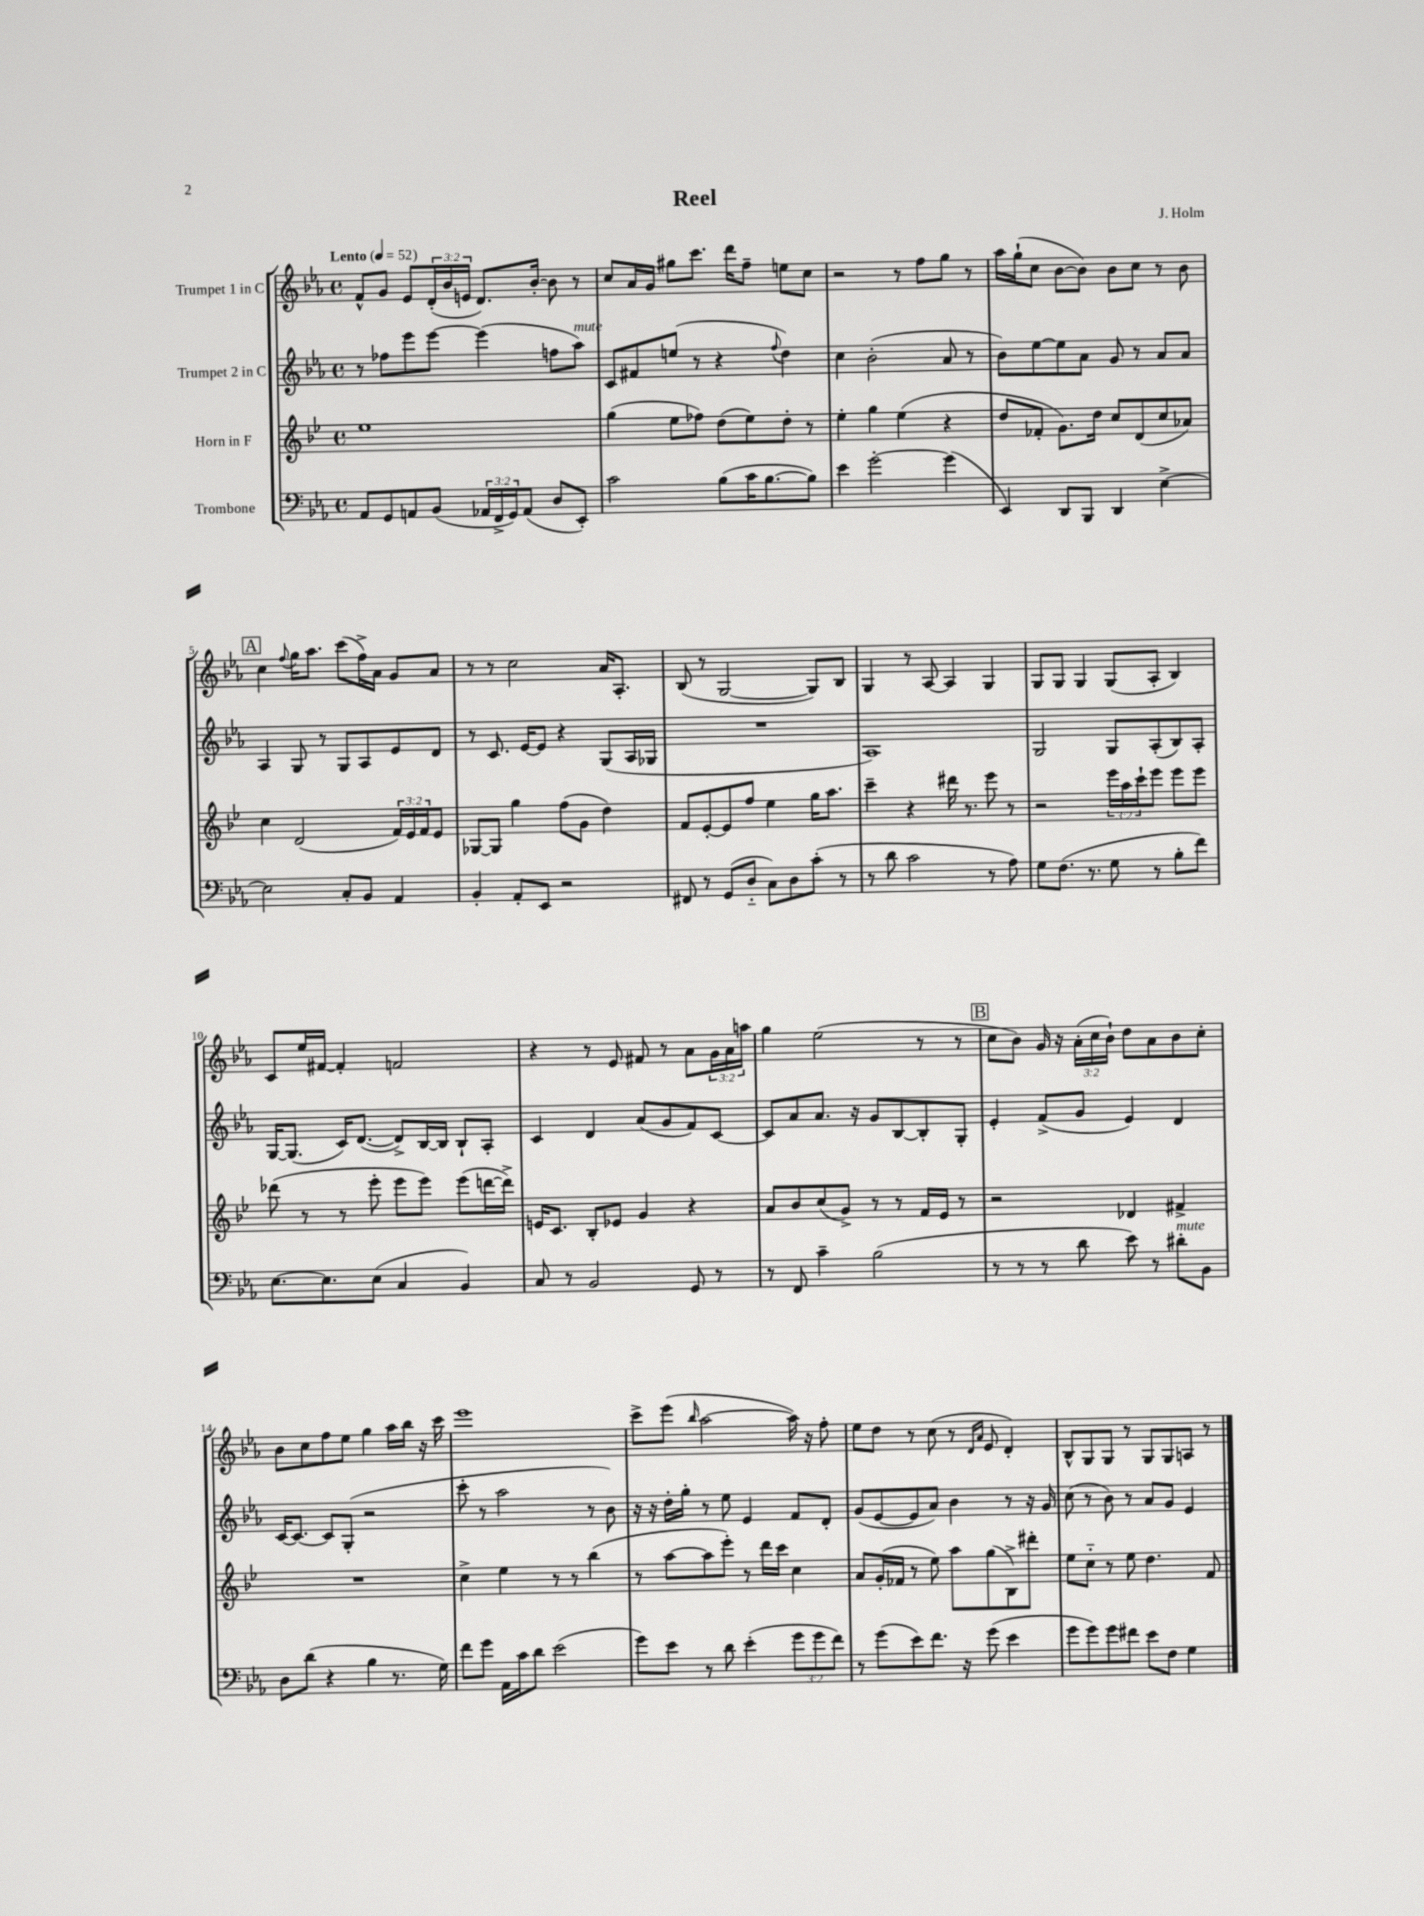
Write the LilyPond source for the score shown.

\header { title = "Reel" composer = "J. Holm" }
<<
\new StaffGroup <<
\new Staff = "s0" \with { instrumentName = "Trumpet 1 in C" } {
    \clef treble \key ees \major \defaultTimeSignature \time 4/4 \override Staff.TupletNumber.text = #tuplet-number::calc-fraction-text \tempo "Lento" 4 = 52
    f'8-^ g'8 ees'8 \tuplet 3/2 { d'16-.( bes'16 e'16 } d'8.) bes'16~-. bes'8 r8 |
    c''8 aes'16 g'16 gis''8 c'''8. d'''16 f''8-- e''8 c''8 |
    r2 r8 f''8 g''8 r8 |
    aes''16 g''16-!( c''8 bes'8~ bes'8) bes'8 c''8 r8 bes'8 |
    \mark \markup { \box "A" } c''4 \appoggiatura { f''8 } g''16 aes''8. c'''8( f''16->) aes'16 g'8 aes'8 |
    r8 r8 c''2 aes'16 aes8.-. |
    bes8( r8 g2~ g8) bes8 |
    g4 r8 aes8~ aes4 g4 |
    g8 g8 g4 g8( aes8-. bes4) |
    c'8 ees''16 fis'16~ fis'4-. f'2 |
    r4 r8 ees'8 fis'8 r8 aes'8 \tuplet 3/2 { g'16 aes'16 a''16 } |
    g''4 ees''2( r8 r8 |
    \mark \markup { \box "B" } c''8 bes'8) g'16 r16 \tuplet 3/2 { aes'16-.( c''16 bes'16-!) } d''8 aes'8 bes'8 c''8-. |
    bes'8 c''8 f''8 ees''8 g''4 aes''16 bes''16 r16 c'''16 |
    ees'''1 |
    c'''8-> ees'''8( \grace { bes''16 } aes''2~ aes''16) r16 f''8-. |
    ees''8 d''8 r8 c''8( r8 \grace { d'16 aes'16 } ees'8 d'4-.) |
    bes8-^ g8 g8 r8 g8 g8 a8 r8 \bar "|." |
}
\new Staff = "s1" \with { instrumentName = "Trumpet 2 in C" } {
    \clef treble \key ees \major \defaultTimeSignature \time 4/4
    r8 fes''8 ees'''8 ees'''8~ ees'''4( f''8 aes''8^\markup { \italic "mute" }) |
    c'8 fis'8 e''8( r8 r4 \appoggiatura { f''8 } d''4) |
    c''4 bes'2-.( aes'8 r8 |
    bes'8) ees''8~ ees''8 aes'8 g'8 r8 aes'8 aes'8 |
    \mark \markup { \box "A" } aes4 g8 r8 g8 aes8 ees'8 d'8 |
    r8 c'8. ees'16~ ees'8 r4 g8( aes16 ges16 |
    R1 |
    aes1) |
    g2 g8 aes8-.( bes8) aes8-. |
    g16~ g8.( c'16) d'8.~( d'8->) bes16~ bes16 bes8-! aes8-. |
    c'4 d'4 aes'8( g'8 f'8) c'8~ |
    c'8 aes'8 aes'8. r16 g'8 bes8~ bes8-. g8-. |
    \mark \markup { \box "B" } ees'4-. f'8->( g'8 ees'4) d'4 |
    c'16~ c'8.~ c'8 g8-.( r2 |
    c'''8-. r8 aes''2 r8 bes'8) |
    r16 r16 d''16-. g''16-. r8 ees''8 ees'4 f'8 d'8-. |
    g'8( ees'8~ ees'8 aes'8) bes'4 r8 r16 g'16 |
    c''8( r8 bes'8) r8 aes'8 g'8 ees'4 \bar "|." |
}
\new Staff = "s2" \with { instrumentName = "Horn in F" } {
    \clef treble \key bes \major \defaultTimeSignature \time 4/4 \override Staff.TupletNumber.text = #tuplet-number::calc-fraction-text
    ees''1 |
    g''4( ees''8 fes''8) d''8( ees''8) d''8-. r8 |
    ees''4-. g''4 ees''4( r4 |
    d''8 fes'8-. g'8.) d''16 c''8 d'8( c''8 aes'8) |
    \mark \markup { \box "A" } c''4 d'2( \tuplet 3/2 { f'16) ees'16 f'16 } ees'8 |
    ges8~ ges8 g''4 f''8( g'8 d''4) |
    f'8 ees'8~-. ees'8 f''8 ees''4 g''16 a''8. |
    c'''4-- r4 dis'''16 r8. ees'''8 r8 |
    r2 \tuplet 3/2 { ees'''16 a''16 c'''16-! } ees'''8 ees'''8 ees'''8 |
    des'''8( r8 r8 ees'''8-. ees'''8 ees'''8) ees'''8( d'''16~ d'''16->) |
    e'16 c'8. bes8-. ees'8 g'4 r4 |
    a'8 bes'8 c''8( g'8->) r8 r8 f'16 ees'16 r8 |
    \mark \markup { \box "B" } r2 des'4 fis'4-> |
    R1 |
    c''4-> ees''4 r8 r8 bes''4( |
    r8 a''8~ a''8 ees'''8-.) r8 d'''16 c'''16 c''4 |
    a'8 g'16-.( fes'16 r8 ees''8) a''8 g''8( bes8->) dis'''8-. |
    ees''8 c''8-_ r8 ees''8 d''4. f'8 \bar "|." |
}
\new Staff = "s3" \with { instrumentName = "Trombone" } {
    \clef bass \key ees \major \defaultTimeSignature \time 4/4 \override Staff.TupletNumber.text = #tuplet-number::calc-fraction-text
    aes,8 g,8 a,8 bes,8( \tuplet 3/2 { aes,16 f,16-> g,16) } aes,8( d8 ees,8-.) |
    c'2 bes8( c'16 bes8.~ bes8) |
    ees'4 g'2~-. g'4( |
    ees,4) d,8 bes,,8 d,4 ees4~-> |
    \mark \markup { \box "A" } ees2 c8-. bes,8 aes,4 |
    bes,4-. aes,8-. ees,8 r2 |
    fis,8 r8 g,8( d8-_ c8) d8 c'8-.( r8 |
    r8 d'8 c'2 r8 aes8) |
    g8 f8.( r8. g8 r8 bes8-. f'8) |
    ees8.~ ees8. ees8( c4 bes,4) |
    c8 r8 bes,2 g,8 r8 |
    r8 f,8 c'4-- bes2( |
    \mark \markup { \box "B" } r8 r8 r8 d'8 ees'8) r8 dis'8-.^\markup { \italic "mute" } bes,8 |
    d8 d'8( r4 bes4 r8. g16) |
    f'8 g'8 aes,16 c'16 d'8 ees'2( |
    g'8) ees'8 r8 d'8 ees'4-.( \tuplet 3/2 { g'8 g'8 f'8) } |
    r8 g'8( ees'8) f'8. r16 g'8( ees'4 |
    g'8 g'8) g'8 fis'8 ees'8 f8 g4 \bar "|." |
}
>>
>>
